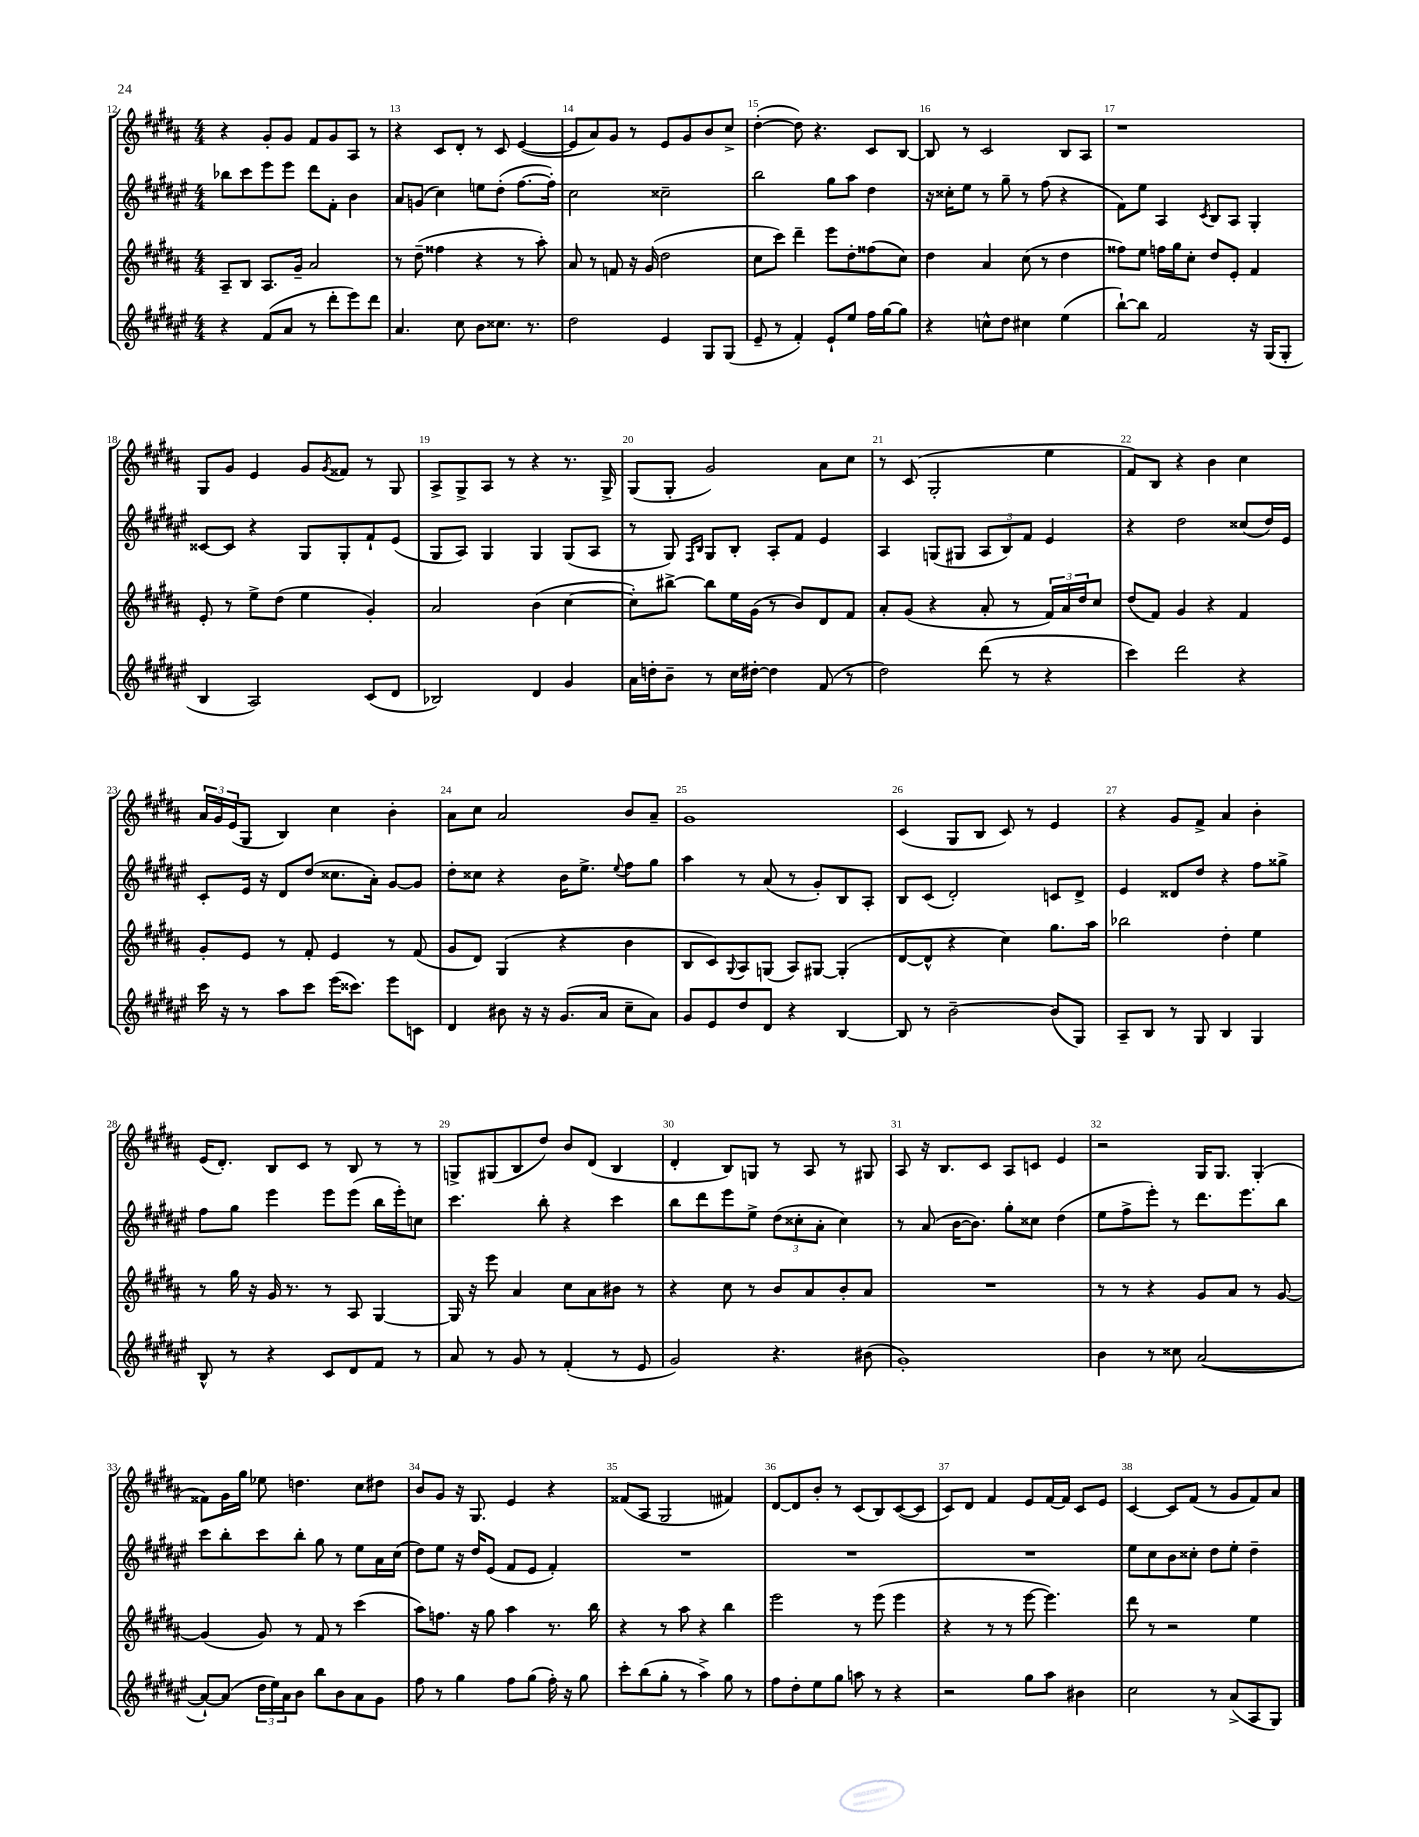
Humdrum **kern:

**kern	**kern	**kern	**kern
*part4	*part3	*part2	*part1
*staff4	*staff3	*staff2	*staff1
*clefG2	*clefG2	*clefG2	*clefG2
*k[f#c#g#d#a#e#]	*k[f#c#g#d#a#]	*k[f#c#g#d#a#e#]	*k[f#c#g#d#a#]
*M4/4	*M4/4	*M4/4	*M4/4
=12	=12	=12	=12
4r	8A#~/L	8bb-X\L	4r
.	8B/J	8ccc#\	.
(8f#/L	8.A#/L	8eee#\	8g#'/L
8a#/J	.	8eee#\J	8g#/J
.	16g#~/Jk	.	.
8r	2a#/	8ddd#\L	8f#/L
8ddd#'\L	.	8f#'\J	8g#/
8eee#\)	.	4b\	8A#/J
8ddd#\J	.	.	8r
=13	=13	=13	=13
4.a#/	8r	8a#/L	4r
.	(8dd#~\	(8gn/J	.
.	4ff##X\	4cc#\)	8c#/L
8cc#\	.	.	8d#'/J
8b\L	4r	8een\L	8r
8.cc##X\J	.	(8dd#'\J	8c#/
.	8r	[8.ff#\L	([4e/
8.r	.	.	.
.	8aa#'\)	.	.
.	.	16ff#'\Jk])	.
=14	=14	=14	=14
2dd#\	8a#/	2cc#\	8e/L]
.	8r	.	8a#/)
.	8fn/	.	8g#/J
.	16r	.	8r
.	(16g#/	.	.
4e#/	2dd#\	2cc##X~\	8e/L
.	.	.	8g#/
8G#/L	.	.	8b/
(8G#/J	.	.	8cc#^/J
=15	=15	=15	=15
8e#~/	8cc#\L	2bb\	([4dd#'\
8r	8ccc#\J)	.	.
4f#'/)	4ddd#~\	.	8dd#\])
.	.	.	4.r
8e#`/L	8eee\L	8gg#\L	.
8ee#/J	8dd#'\	8aa#\J	.
16ff#\LL	(8ff##X\	4dd#\	8c#/L
[16gg#\J	.	.	.
8gg#\J]	8cc#\J)	.	[8B/J
=16	=16	=16	=16
4r	4dd#\	16r	8B/]
.	.	16cc##X'\KL	.
.	.	8ee#\J	8r
8ccn^^\L	4a#/	8r	2c#/
8dd#\J	.	8gg#~\	.
4cc#X\	(8cc#\	8r	.
.	8r	(8ff#\	.
(4ee#\	4dd#\	4r	8B/L
.	.	.	8A#/J
=17	=17	=17	=17
[8bb`\L)	8ff##X\L)	8f#\L)	1r
8bb\J]	8ee\J	8ee#\J	.
2f#/	16ffn\LL	4A#/	.
.	16gg#\J	.	.
.	8cc#'\J	.	.
.	.	8qc#/	.
.	8dd#/L	8B/L	.
.	8e'/J	8A#/J	.
16r	4f#/	4G#'/	.
(16G#/KL	.	.	.
8G#'/J	.	.	.
!!LO:LB:g=z
=18	=18	=18	=18
4B/	8e'/	[8c##X/L	8G#/L
.	8r	8c##/J]	8g#/J
2A#/)	8ee^\L	4r	4e/
.	(8dd#\J	.	.
.	4ee\	8G#/L	8g#/L
.	.	.	8qg#/
.	.	8G#'/	8f##X/J
(8c#/L	4g#'/)	8f#`/	8r
8d#/J	.	(8e#/J	8G#/
=19	=19	=19	=19
2B-X/)	2a#/	8G#/L	8A#^/L
.	.	8A#/J)	8G#^/
.	.	4G#/	8A#/J
.	.	.	8r
4d#/	(4b\	4G#/	4r
4g#/	[4cc#\	(8G#/L	8.r
.	.	8A#/J	.
.	.	.	16G#^/
=20	=20	=20	=20
16a#\LL	8cc#'\L])	8r	(8G#/L
16ddn'\J	.	.	.
8b~\J	[8bb#X^\J	8G#/)	8G#'/J
.	.	16qqF#/LL	.
.	.	16qqB/JJ	.
8r	8bb#\L]	8G#/L	2g#/)
16cc#\LL	16ee\L	8B'/J	.
[16dd#X'\JJ	(16g#\JJ	.	.
4dd#\]	8r	8A#'/L	.
.	8b/L)	8f#/J	.
(8f#/	8d#/	4e#/	8a#\L
8r	8f#/J	.	8cc#\J
=21	=21	=21	=21
2dd#\)	8a#'/L	4A#/	8r
.	(8g#/J	.	(8c#/
.	4r	(8Gn/L	2G#'/
.	.	8G#X/J	.
(8ddd#\	8a#'/	12A#/L	.
.	.	12B/)	.
8r	8r	.	.
.	.	12f#/J	.
4r	24f#/LL)	4e#/	4ee\
.	24a#/	.	.
.	24dd#/J	.	.
.	8cc#/J	.	.
=22	=22	=22	=22
4ccc#\)	(8dd#/L	4r	8f#/L)
.	8f#/J)	.	8B/J
2ddd#\	4g#/	2dd#\	4r
.	4r	.	4b\
4r	4f#/	(8cc##X/L	4cc#\
.	.	16dd#/L)	.
.	.	16e#/JJ	.
!!LO:LB:g=z
=23	=23	=23	=23
16ccc#\	8g#'/L	8c#'/L	24a#/LL
.	.	.	24g#/
16r	.	.	.
.	.	.	(24e/J
8r	8e/J	16e#/Jk	8G#/J
.	.	16r	.
8aa#\L	8r	8d#/L	4B/)
8ccc#\J	8f#'/	(8dd#/J	.
(16eee#\KL	4e/	8.cc##X\L	4cc#\
8.ccc##X\J)	.	.	.
.	.	16a#'\Jk)	.
8eee#\L	8r	[8g#/L	4b'\
8cn\J	(8f#/	8g#/J]	.
=24	=24	=24	=24
4d#/	8g#/L	8dd#'\L	8a#\L
.	8d#/J)	8cc##X\J	8cc#\J
8b#X\	(4G#/	4r	2a#/
16r	.	.	.
16r	.	.	.
(8.g#/L	4r	16b\KL	.
.	.	8.ee#^\J	.
16a#/Jk	.	.	.
.	.	8qqee#/	.
8cc#~\L	4b\	8ff#\L	8b/L
8a#\J)	.	8gg#\J	8a#~/J
=25	=25	=25	=25
8g#/L	8B/L	4aa#\	1g#
8e#/	8c#/)	.	.
.	8qqG#/	.	.
8dd#/	8A#/	8r	.
8d#/J	(8Gn/J	(8a#/	.
4r	8A#/L)	8r	.
.	[8G#X/J	8g#'/L)	.
[4B/	(4G#'/]	8B/	.
.	.	8A#'/J	.
=26	=26	=26	=26
8B/]	[8d#/L	8B/L	(4c#/
8r	8d#^^/J]	(8c#/J	.
[2b~\	4r	2d#'/)	8G#/L
.	.	.	8B/J
.	4cc#\)	.	8c#/)
.	.	.	8r
(8b/L]	8.gg#\L	8cn/L	4e/
8G#/J)	.	8d#^/J	.
.	16aa#\Jk	.	.
=27	=27	=27	=27
8A#~/L	2bb-X\	4e#/	4r
8B/J	.	.	.
8r	.	8d##X/L	8g#/L
8G#/	.	8dd#/J	8f#^/J
4B/	4dd#'\	4r	4a#/
4G#/	4ee\	8ff#\L	4b'\
.	.	8gg##X^\J	.
!!LO:LB:g=z
=28	=28	=28	=28
8B^^/	8r	8ff#\L	(16e/KL
.	.	.	8.d#'/J)
8r	16gg#\	8gg#\J	.
.	16r	.	.
4r	16g#/	4eee#\	8B/L
.	8.r	.	.
.	.	.	8c#/J
8c#/L	8r	8eee#\L	8r
8d#/	8A#/	(8eee#\J	8B/
8f#/J	[4G#/	16bb\LL	8r
.	.	16eee#'\J)	.
8r	.	8ccn\J	8r
=29	=29	=29	=29
8a#/	16G#/]	4.ccc#\	8Gn^/L
.	16r	.	.
8r	8eee\	.	(8G#X/
8g#/	4a#/	.	8B/
8r	.	8bb'\	8dd#/J)
(4f#'/	8cc#\L	4r	8b/L
.	8a#\	.	(8d#/J
8r	8b#X\J	4ccc#\	4B/
8e#/	8r	.	.
=30	=30	=30	=30
2g#/)	4r	8bb\L	4d#'/
.	.	8ddd#\	.
.	8cc#\	8eee#\	8B/L)
.	8r	8ee#^\J	8Gn/J
4.r	8b/L	(12dd#\L	8r
.	.	12cc##X'\	.
.	8a#/	.	8A#/
.	.	12a#'\J	.
.	8b'/	4cc##\)	8r
(8b#X\	8a#/J	.	8G#X/
=31	=31	=31	=31
1g#')	1r	8r	8A#/
.	.	(8a#/	16r
.	.	.	8.B/L
.	.	[16b\KL	.
.	.	8.b\J])	.
.	.	.	8c#/J
.	.	8gg#'\L	8A#/L
.	.	8cc##X\J	8cn/J
.	.	(4dd#\	4e/
=32	=32	=32	=32
4b\	8r	8ee#\L	2r
.	8r	8ff#^\	.
8r	4r	8eee#'\J)	.
8cc##X\	.	8r	.
([2a#/	8g#/L	8.ddd#\L	16G#/KL
.	.	.	8.G#/J
.	8a#/J	.	.
.	.	8.eee#\	.
.	8r	.	(4G#'/
.	[8g#/	8bb\J	.
!!LO:LB:g=z
=33	=33	=33	=33
8a#`/L_)	(4g#/]	8ccc#\L	8f##X\L)
(8a#/J]	.	8bb'\	16g#\L
.	.	.	16gg#\JJ
24dd#\LL	8g#/)	8ccc#\	8ee-X\
24ee#\)	.	.	.
24a#\J	.	.	.
8b\J	8r	8bb'\J	4.ddn\
8bb\L	8f#/	8gg#\	.
8b\	8r	8r	.
8a#\	(4ccc#\	8ee#\L	8cc#\L
8g#\J	.	16a#\L	8dd#X\J
.	.	(16cc#\JJ	.
=34	=34	=34	=34
8ff#\	8aa#\L)	8dd#\L)	8b/L
8r	8.ffn\J	8ee#\J	8g#/J
4gg#\	.	16r	16r
.	16r	16dd#/KL	8.G#/
.	8gg#\	(8e#/J	.
8ff#\L	4aa#\	8f#/L	4e/
(8gg#\J	.	8e#/J	.
16ff#'\)	8.r	4f#'/)	4r
16r	.	.	.
8gg#\	.	.	.
.	16bb\	.	.
=35	=35	=35	=35
8ccc#'\L	4r	1r	(8f##X/L
(8bb\	.	.	8A#/J
8gg#'\J	8r	.	2G#/
8r	8aa#\	.	.
4aa#^\)	4r	.	.
8gg#\	4bb\	.	4f#X/)
8r	.	.	.
=36	=36	=36	=36
8ff#\L	2eee\	1r	[8d#/L
8dd#'\	.	.	8d#/]
8ee#\	.	.	8b'/J
8gg#\J	.	.	8r
8aan\	8r	.	(8c#/L
8r	(8eee\	.	8B/)
4r	4eee\	.	([8c#/
.	.	.	8c#/J]
=37	=37	=37	=37
2r	4r	1r	8c#/L)
.	.	.	8d#/J
.	8r	.	4f#/
.	8r	.	.
8gg#\L	[8eee\	.	8e/L
8aa#\J	4.eee\])	.	[16f#/L
.	.	.	16f#/JJ]
4b#X\	.	.	8c#/L
.	.	.	8e/J
=38	=38	=38	=38
2cc#\	8ddd#\	8ee#\L	[4c#/
.	8r	8cc#\	.
.	2r	8b\	8c#/L]
.	.	8cc##X'\J	(8f#/J
8r	.	8dd#\L	8r
(8a#^/L	.	8ee#'\J	8g#/L
8A#/	4ee\	4dd#~\	8f#/)
8G#/J)	.	.	8a#/J
==	==	==	==
*-	*-	*-	*-
